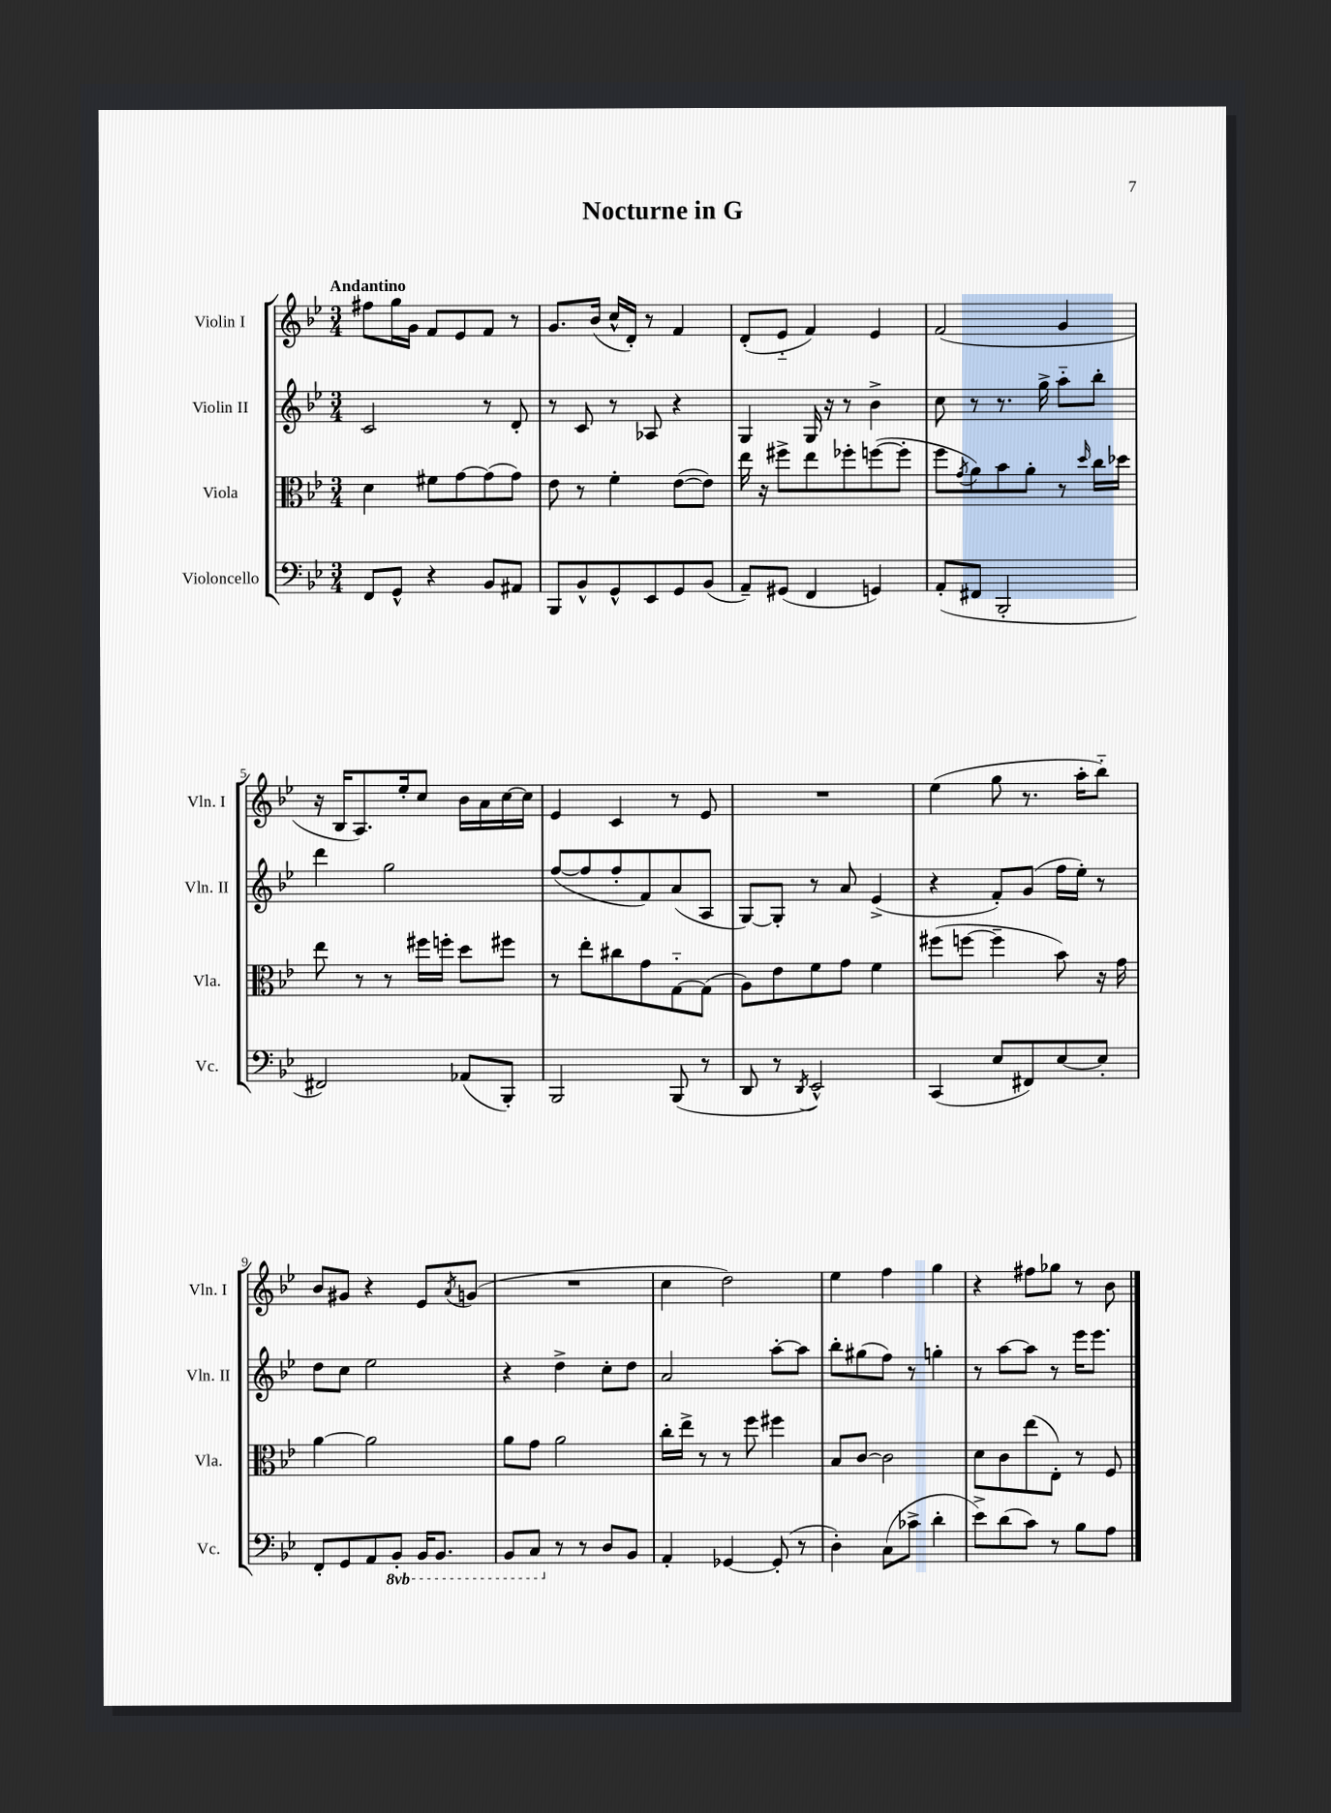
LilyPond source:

\header { title = "Nocturne in G" }
<<
\new StaffGroup <<
\new Staff = "s0" \with { instrumentName = "Violin I" shortInstrumentName = "Vln. I" } {
    \clef treble \key bes \major \numericTimeSignature \time 3/4 \tempo "Andantino"
    fis''8 g''16 g'16 f'8 ees'8 f'8 r8 |
    g'8. bes'16( c''16-^ d'16-.) r8 f'4 |
    d'8-.( ees'8-_ f'4) ees'4 |
    f'2( g'4 |
    r16 bes16 a8.) ees''16-. c''8 bes'16 a'16 c''16~ c''16 |
    ees'4 c'4 r8 ees'8 |
    R2. |
    ees''4( g''8 r8. a''16-. bes''8-_) |
    bes'8 gis'8 r4 ees'8 \acciaccatura { a'8 } g'8( |
    R2. |
    c''4 d''2) |
    ees''4 f''4 g''4 |
    r4 fis''8 ges''8 r8 bes'8 \bar "|." |
}
\new Staff = "s1" \with { instrumentName = "Violin II" shortInstrumentName = "Vln. II" } {
    \clef treble \key bes \major \numericTimeSignature \time 3/4
    c'2 r8 d'8-. |
    r8 c'8 r8 aes8 r4 |
    g4 g16 r16 r8 bes'4-> |
    c''8 r8 r8. g''16-> a''8-_ bes''8-. |
    d'''4 g''2 |
    f''8~( f''8 f''8-. f'8) a'8( a8 |
    g8~) g8-. r8 a'8 ees'4->( |
    r4 f'8-.) g'8( f''16 ees''16-.) r8 |
    d''8 c''8 ees''2 |
    r4 d''4-> c''8-. d''8 |
    a'2 a''8~-. a''8 |
    bes''8-. gis''8( f''8) r8 g''4-. |
    r8 a''8~ a''8 r8 ees'''16 ees'''8. \bar "|." |
}
\new Staff = "s2" \with { instrumentName = "Viola" shortInstrumentName = "Vla." } {
    \clef alto \key bes \major \numericTimeSignature \time 3/4
    d'4 fis'8 g'8~ g'8( g'8) |
    ees'8 r8 f'4-. ees'8~( ees'8) |
    ees''16 r16 fis''8-> ees''8 fes''8-. f''8~( f''8-. |
    f''8 \acciaccatura { g'8 } a'8) bes'8 a'8-. r8 \grace { d''16 } c''16 des''16 |
    ees''8 r8 r8 fis''16 f''16-. d''8 fis''8 |
    r8 ees''8-. cis''8 g'8 g8~-_ g8( |
    a8) ees'8 f'8 g'8 f'4 |
    fis''8( f''8~ f''4-- bes'8) r16 g'16 |
    a'4~ a'2 |
    a'8 g'8 a'2 |
    c''16-. ees''16-> r8 r8 f''8 fis''4 |
    bes8 c'8~ c'2 |
    d'8 c'8 ees''8( ees8-.) r8 f8 \bar "|." |
}
\new Staff = "s3" \with { instrumentName = "Violoncello" shortInstrumentName = "Vc." } {
    \clef bass \key bes \major \numericTimeSignature \time 3/4 \set Staff.ottavationMarkups = #ottavation-simple-ordinals
    f,8 g,8-^ r4 bes,8 ais,8 |
    bes,,8 bes,8-^ g,8-^ ees,8 g,8 bes,8( |
    a,8--) gis,8( f,4 g,4) |
    a,8-.( fis,8 bes,,2-. |
    fis,2) aes,8( bes,,8-.) |
    bes,,2 bes,,8( r8 |
    d,8 r8 \acciaccatura { d,8 } ees,2-^) |
    c,4( ees8 fis,8) ees8~ ees8-. |
    f,8-. g,8 a,8 \ottava #-1 bes,,8-. bes,,16 bes,,8. |
    bes,,8 c,8 \ottava #0 r8 r8 d8 bes,8 |
    a,4-. ges,4~ ges,8-.( r8 |
    d4-.) c8( ces'8-> d'4-. |
    ees'8->) d'8( c'8) r8 bes8 a8 \bar "|." |
}
>>
>>
